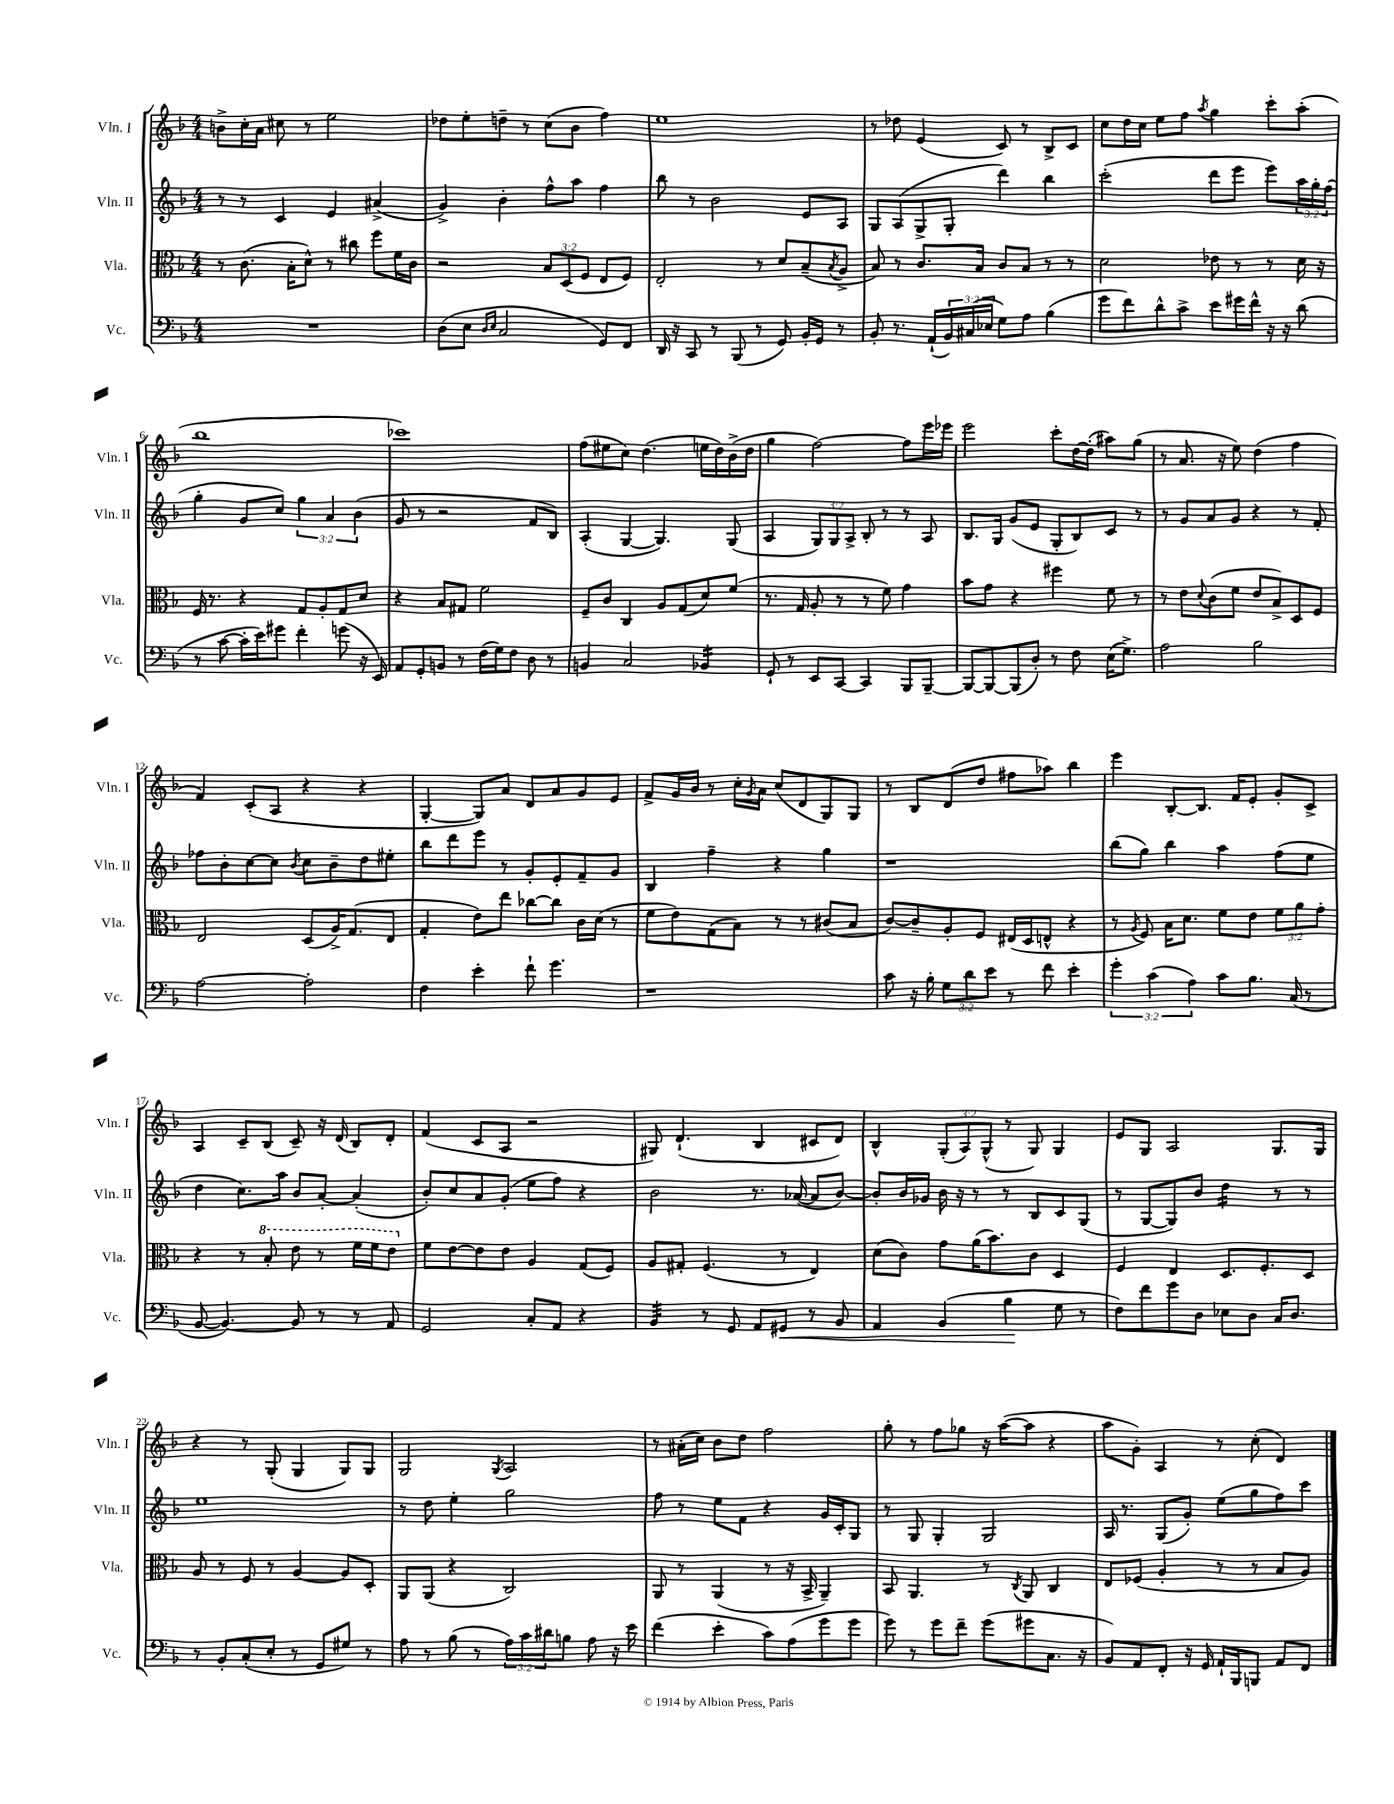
<<
\new StaffGroup <<
\new Staff = "s0" \with { instrumentName = "Vln. I" shortInstrumentName = "Vln. I" } {
    \clef treble \key f \major \numericTimeSignature \time 4/4 \override Staff.TupletNumber.text = #tuplet-number::calc-fraction-text
    b'8-> c''16-. a'16 cis''8 r8 e''2 |
    des''8 e''8-. d''8-- r8 c''8( bes'8 f''4) |
    e''1 |
    r8 des''8 e'4( c'8) r8 bes8-> c'8 |
    c''8 d''16 c''16 e''8 f''8 \acciaccatura { a''8 } g''4 c'''8-. a''8-.( |
    bes''1 |
    ces'''1) |
    f''8( eis''8 c''8) d''4.( e''16 d''16) bes'16->( d''16 |
    g''4 f''2~) f''8 e'''16 ees'''16 |
    e'''2 c'''8-. d''16~ d''16-.( ais''8) g''8( |
    r8 a'8. r16 e''8) d''4( f''4 |
    f'4) c'8-.( a8 r4 r4 |
    g4~-. g8) a'8 d'8 a'8 g'8 e'8 |
    f'8-> g'16 bes'16 r8 c''16-. \acciaccatura { g'8 } a'16 c''8( d'8 g8) g8 |
    r8 bes8 d'8( d''8 fis''8 aes''8) bes''4 |
    e'''4 bes8~-. bes8. f'16 e'8-. g'8-. c'8-> |
    a4 c'8-- bes8( c'8--) r16 d'16( bes8) d'8-. |
    f'4( c'8 a8 r2 |
    gis8) d'4.-!( bes4 cis'8 d'8) |
    bes4-^ \tuplet 3/2 { g8-.( a8) g8-^( } r8 g8) g4 |
    e'8 g8 a2 g8. g16 |
    r4 r8 g8-.( g4 g8) g8 |
    g2 \acciaccatura { g8 } a2 |
    r8 ais'16-.( c''16) bes'8 d''8 f''2 |
    g''8-. r8 f''8 ges''8 r16 a''16~( a''8 r4 |
    a''8 g'8-.) a4 r8 c''8-.( d'4) \bar "|." |
}
\new Staff = "s1" \with { instrumentName = "Vln. II" shortInstrumentName = "Vln. II" } {
    \clef treble \key f \major \numericTimeSignature \time 4/4 \override Staff.TupletNumber.text = #tuplet-number::calc-fraction-text
    r8 r8 c'4 e'4 ais'4->( |
    g'4->) bes'4-. f''8-^ a''8 f''4 |
    bes''8 r8 bes'2 e'8 a8 |
    g8 a8( g8-> g8-. d'''4) bes''4 |
    c'''2-.( d'''8 e'''8 e'''8) \tuplet 3/2 { a''16 g''16-. f''16( } |
    g''4-. g'8 c''8) \tuplet 3/2 { g''4 a'4 bes'4( } |
    g'8 r8 r2 f'8 bes8) |
    a4-.( g4~ g4.) g8( |
    a4 \tuplet 3/2 { g8) g8 a8-> } bes8-. r8 r8 a8 |
    bes8. g16 g'8( e'8 g8-. bes8) c'8 r8 |
    r8 g'8 a'8 g'8 r4 r8 f'8-. |
    fes''8 bes'8-. c''8~ c''8 \acciaccatura { bes'8 } c''8 bes'8-- d''8 eis''8-. |
    bes''8 d'''8 e'''8 r8 g'8-. e'8-. f'8-- g'8 |
    bes4 f''4-- r4 g''4 |
    r1 |
    bes''8( g''8) bes''4 a''4 f''8( e''8 |
    d''4 c''8.) a''16 bes'8 a'8~-. a'4-.( |
    bes'8-.) c''8 a'8 g'8-.( e''8 f''8) r4 |
    bes'2 r8. aes'16~( aes'8 bes'8~) |
    bes'8-. bes'16 ges'16 bes'16 r16 r8 r8 bes8 c'8 g8( |
    r8 g8~ g8) bes'8 d''4:16 r8 r8 |
    e''1 |
    r8 d''8 e''4-. g''2 |
    f''8 r8 e''8 f'8 r4 g'16 c'16-. g8 |
    r8 g8 g4-. g2 |
    a16 r8. g8( g'8-.) e''8( g''8 f''8) c'''8 \bar "|." |
}
\new Staff = "s2" \with { instrumentName = "Vla." shortInstrumentName = "Vla." } {
    \clef alto \key f \major \numericTimeSignature \time 4/4 \override Staff.TupletNumber.text = #tuplet-number::calc-fraction-text
    r8 c'8.( bes16-. d'8-^) r8 cis''8 f''8 f'16 c'16 |
    r2 \tuplet 3/2 { bes8 d8( f8 } e8 f8) |
    e2-. r8 d'8 bes8--( \acciaccatura { bes8 } a8-> |
    bes8) r8 c'8. bes16 c'8 bes8 r8 r8 |
    d'2 ees'8 r8 r8 d'16 r16 |
    f16 r8. r4 g8 a8-. g8 d'8 |
    r4 bes8 gis8 f'2 |
    f8-- c'8 c4 a8 g8( d'8) f'8( |
    r8. g16 a8-. r8 r8 f'8) g'4 |
    bes'8 g'8 r4 fis''4 f'8 r8 |
    r8 e'8 \appoggiatura { d'8 } c'8( f'8 e'8 bes8->) d8 f8 |
    e2 d8( a16->) g8.( e8 |
    g4-. e'8) e''8 ces''8~ ces''8 c'16 d'16( r8 |
    f'8 e'8) g8( bes8) r8 r8 cis'8( bes8 |
    c'8~) c'8-- a8-. f8 eis16( d16 e8-^ r4 |
    r8 \acciaccatura { a8 } f8) bes16 d'8. f'8 e'8 \tuplet 3/2 { f'8 a'8 g'8-. } |
    r4 r8 \ottava #1 bes'8-. e''8 r8 f''16 f''16 e''8 \ottava #0 |
    f'8 e'8~ e'8 e'8 a4 g8( f8) |
    a8 gis8-. f4.( r8 e4) |
    d'8( c'8) g'8 a'16( bes'8.) c'8 d4 |
    f4 e4 d8. f8.-. d8 |
    a8 r8 f8 r8 a4~ a8 d8-. |
    a,8 a,8( r4 c2) |
    a,8 r8 a,4( r8 r16 bes,16-> a,4--) |
    bes,8 a,4. r8 \acciaccatura { c8 } a,8 c4 |
    e8 fes8( a4-. r8 r8 bes8 a8) \bar "|." |
}
\new Staff = "s3" \with { instrumentName = "Vc." shortInstrumentName = "Vc." } {
    \clef bass \key f \major \numericTimeSignature \time 4/4 \override Staff.TupletNumber.text = #tuplet-number::calc-fraction-text
    R1 |
    d8( e8 \grace { d16 e16 } c2 g,8) f,8 |
    d,16 r16 c,8 r8 bes,,8( r8 g,8) bes,16-. g,16 r8 |
    bes,8-. r8. a,16-!( \tuplet 3/2 { bes,16) cis16( ees16 } g8) a8 bes4( |
    g'8 f'8) d'8-^ c'8-> e'8 gis'16 f'16-^ r16 r16 d'8( |
    r8 c'8~ c'16-. e'16) gis'8 f'4-. g'8( r16 e,16) |
    a,8 g,8-. b,8 r8 f16( g16) f8 d8 r8 |
    b,4 c2 bes,4:16 |
    g,8-! r8 e,8 c,8~ c,4 bes,,8 bes,,8~-- |
    bes,,8~ bes,,8~ bes,,8( d8-.) r8 f8 e16( g8.->) |
    a2 bes2 |
    a2~ a2-. |
    f4 e'4-. f'8-! g'4. |
    r1 |
    c'8 r16 bes16-. \tuplet 3/2 { g8 d'8 e'8 } r8 f'8 e'4-. |
    \tuplet 3/2 { g'4-. c'4( a4) } c'8 bes8. c16( r8 |
    bes,8~ bes,4.~) bes,8 r8 r8 a,8 |
    g,2 c8-. a,8 r4 |
    bes,4:32 r8 g,8 a,8 gis,8\< r8 bes,8 |
    a,4 bes,4( bes4\! g8 r8 |
    f8) f'8 g'8 d8 ees8 d8 c16 d8. |
    r8 bes,8-. c8-.( e8-. r8 g,8 gis8) r8 |
    a8 r8 bes8( r8 \tuplet 3/2 { a16) c'16 dis'16 } b8 a8 r16 e'16 |
    f'4( e'4-. c'8) a8( g'8 g'8 |
    g'8) r8 g'8 f'8-- g'8( gis'8 c8. r16 |
    bes,8) a,8 f,8-. r16 g,16 a,16-! bes,,16 b,,8 a,8 f,8 \bar "|." |
}
>>
>>
